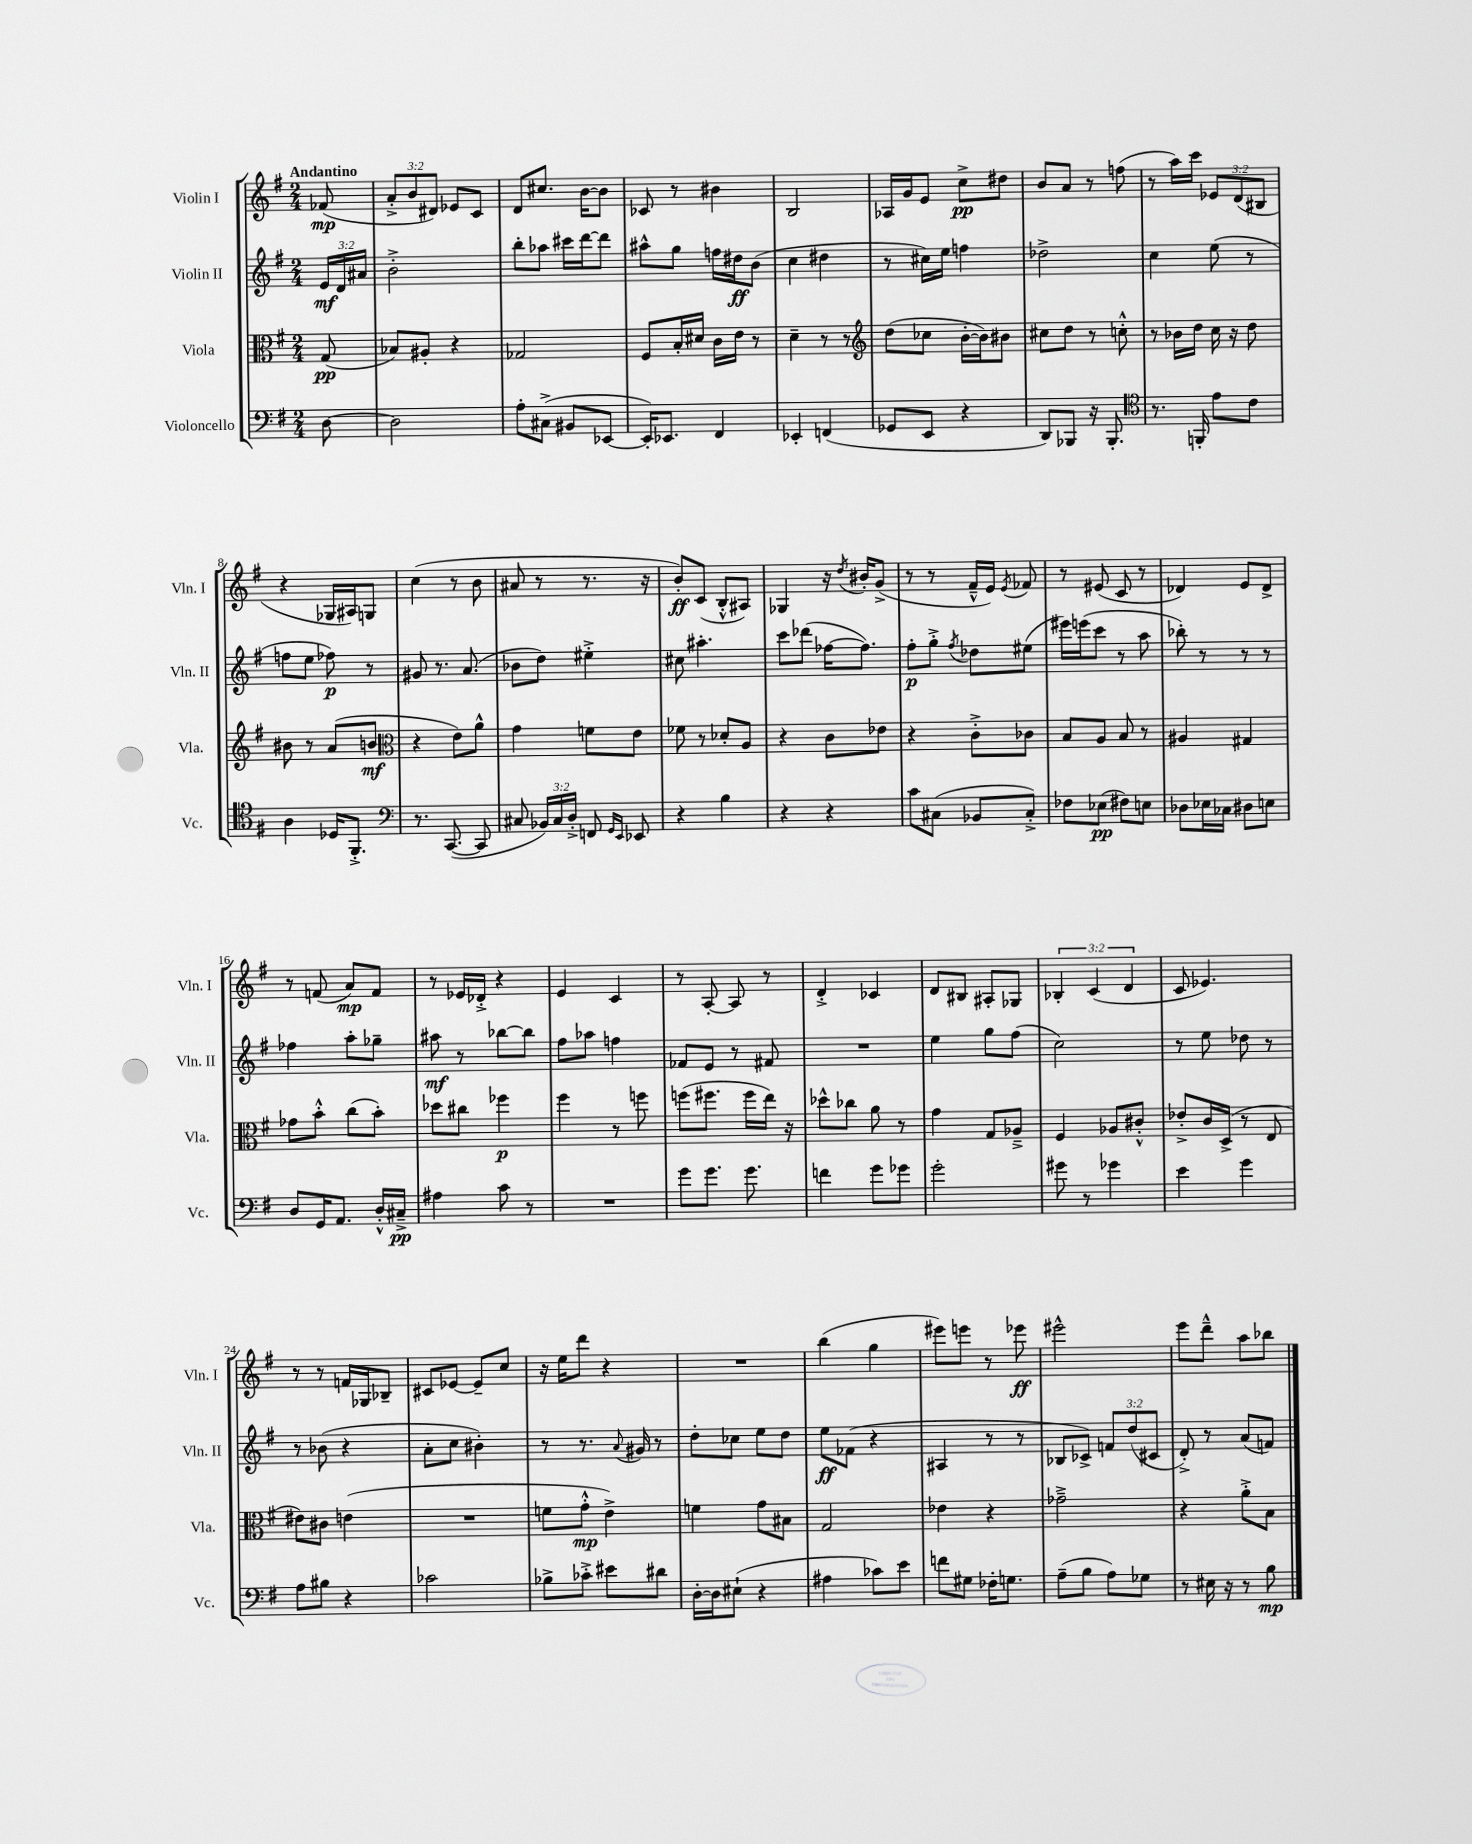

**kern	**dynam	**kern	**dynam	**kern	**dynam	**kern	**dynam
*part4	*part4	*part3	*part3	*part2	*part2	*part1	*part1
*staff4	*staff4	*staff3	*staff3	*staff2	*staff2	*staff1	*staff1
*I"Violoncello	*	*I"Viola	*	*I"Violin II	*	*I"Violin I	*
*I'Vc.	*	*I'Vla.	*	*I'Vln. II	*	*I'Vln. I	*
*clefF4	*	*clefC3	*	*clefG2	*	*clefG2	*
*k[f#]	*	*k[f#]	*	*k[f#]	*	*k[f#]	*
*M2/4	*	*M2/4	*	*M2/4	*	*M2/4	*
=	=	=	=	=	=	=	=
!	!	!	!	!	!	!LO:TX:a:B:t=Andantino	!
[8D\	.	(8G/	pp	24e/LL	mf	(8f-X/	mp
.	.	.	.	24d/	.	.	.
.	.	.	.	24a#X/JJ	.	.	.
=1	=1	=1	=1	=1	=1	=1	=1
2D\]	.	8B-X/L)	.	2b'^\	.	12a'^/L	.
.	.	.	.	.	.	12b/	.
.	.	8A#X'/J	.	.	.	.	.
.	.	.	.	.	.	12d#X/J)	.
.	.	4r	.	.	.	8e-X/L	.
.	.	.	.	.	.	8c/J	.
=2	=2	=2	=2	=2	=2	=2	=2
8A'\L	.	2G-X/	.	8bb'\L	.	8d/L	.
(8C#X^\J	.	.	.	8aa-X\J	.	8.cc#X/J	.
8BB#X/L	.	.	.	16ccc#X\LL	.	.	.
.	.	.	.	[16ddd\J	.	[16b\KL	.
[8EE-X/J	.	.	.	8ddd\J]	.	8b\J]	.
=3	=3	=3	=3	=3	=3	=3	=3
16EE-'/KL])	.	8F#/L	.	8aa#X^^\L	.	8c-X/	.
8.EE-X/J	.	.	.	.	.	.	.
.	.	16B'/L	.	8gg\J	.	8r	.
.	.	16d#X/JJ	.	.	.	.	.
4FF#/	.	16c\LL	.	16ffn\LL	.	4b#X\	.
.	.	16e\JJ	.	16dd#X\J	ff	.	.
.	.	8r	.	(8b\J	.	.	.
=4	=4	=4	=4	=4	=4	=4	=4
4EE-X'/	.	4d~\	.	4cc\	.	2B/	.
(4FFn/	.	8r	.	4dd#X\	.	.	.
.	.	8r	.	.	.	.	.
=5	=5	=5	=5	=5	=5	=5	=5
*	*	*clefG2	*	*	*	*	*
8GG-X/L	.	(8dd\L	.	8r	.	16A-X/LL	.
.	.	.	.	.	.	16g/J	.
8EE/J	.	8cc-X\J	.	16cc#X\LL)	.	8e/J	.
.	.	.	.	16ee\JJ	.	.	.
4r	.	[16b'\LL	.	4ffn\	.	8cc^\L	pp
.	.	16b\J])	.	.	.	.	.
.	.	8b#X\J	.	.	.	8dd#X\J	.
=6	=6	=6	=6	=6	=6	=6	=6
8DD/L)	.	8cc#X\L	.	2dd-X^\	.	8b/L	.
8BBB-X/J	.	8dd\J	.	.	.	8a/J	.
16r	.	8r	.	.	.	8r	.
8.BBB-'/	.	.	.	.	.	.	.
.	.	8ccn'^^\	.	.	.	(8ffn\	.
=7	=7	=7	=7	=7	=7	=7	=7
*clefC4	*	*	*	*	*	*	*
8.r	.	8r	.	4cc\	.	8r	.
.	.	16b-X\LL	.	.	.	16aa\LL)	.
16FFn'/	.	16dd\JJ	.	.	.	16ccc\JJ	.
8e\L	.	16cc\	.	(8ee\	.	12e-X/L	.
.	.	16r	.	.	.	.	.
.	.	.	.	.	.	(12d/	.
8c\J	.	8dd\	.	8r	.	.	.
.	.	.	.	.	.	12B#X/J	.
!!LO:LB:g=z
=8	=8	=8	=8	=8	=8	=8	=8
4A\	.	8b#X\	.	8ffn\L	.	4r	.
.	.	8r	.	8ee\J	.	.	.
16D-X/KL	.	(8a/L	.	8ff-X\)	p	16G-X/LL	.
8.FF#'^/J	.	.	.	.	.	16A#X/J)	.
.	.	8bn/J	mf	8r	.	8Gn/J	.
=9	=9	=9	=9	=9	=9	=9	=9
*clefF4	*	*clefC3	*	*	*	*	*
8.r	.	4r	.	8g#X/	.	(4cc\	.
.	.	.	.	8.r	.	.	.
([8.CC/	.	.	.	.	.	.	.
.	.	8e\L)	.	.	.	8r	.
.	.	.	.	(8.a/	.	.	.
8CC/]	.	8a^^\J	.	.	.	8b\	.
=10	=10	=10	=10	=10	=10	=10	=10
8C#X/	.	4g\	.	8b-X\L	.	8a#X/	.
24BB-X/LL)	.	.	.	8dd\J)	.	8r	.
24C#/	.	.	.	.	.	.	.
24D'^/JJ	.	.	.	.	.	.	.
8FFn/	.	8fn\L	.	4ee#X'^\	.	8.r	.
16qqGG/LL	.	.	.	.	.	.	.
16qqEE/JJ	.	.	.	.	.	.	.
8EE-X/	.	8e\J	.	.	.	.	.
.	.	.	.	.	.	16r	.
=11	=11	=11	=11	=11	=11	=11	=11
4r	.	8f-X\	.	8cc#X\	.	8b'/L)	ff
.	.	8r	.	4.aa#X'\	.	(8c/J	.
4B\	.	8d-X'/L	.	.	.	8B'^^/L	.
.	.	8A/J	.	.	.	8A#X/J)	.
=12	=12	=12	=12	=12	=12	=12	=12
4r	.	4r	.	8ccc\L	.	4G-X/	.
.	.	.	.	(8ddd-X\J	.	.	.
4r	.	8c\L	.	[16ff-X\KL	.	16r	.
.	.	.	.	.	.	8qdd/	.
.	.	.	.	8.ff-\J])	.	16b#X'/KL	.
.	.	8e-X\J	.	.	.	(8g^/J	.
=13	=13	=13	=13	=13	=13	=13	=13
8c\L	.	4r	.	8ff#'\L	p	8r	.
(8C#X\J	.	.	.	8gg'^\J	.	8r	.
.	.	.	.	8qff#/	.	.	.
8BB-X/L	.	8c'^\L	.	8dd-X\L	.	16f#~^^/LL	.
.	.	.	.	.	.	16e/JJ)	.
.	.	.	.	.	.	8qe/	.
8C#'^/J)	.	8c-X\J	.	(8ee#X\J	.	8f-X/	.
=14	=14	=14	=14	=14	=14	=14	=14
8F-X\L	.	8B/L	.	16eee#X\LL)	.	8r	.
.	.	.	.	(16eeen\J	.	.	.
(8E-X\J	pp	8A/J	.	8ccc\J	.	(8e#X/	.
8F#X\L)	.	8B/	.	8r	.	8c/	.
8En\J	.	8r	.	8aa\	.	8r	.
=15	=15	=15	=15	=15	=15	=15	=15
8D-X\L	.	4A#X/	.	8bb-X'\)	.	4d-X/)	.
16E-X\L	.	.	.	8r	.	.	.
16C-X\JJ	.	.	.	.	.	.	.
8D#X\L	.	4G#X/	.	8r	.	8e/L	.
8En\J	.	.	.	8r	.	8d-^/J	.
!!LO:LB:g=z
=16	=16	=16	=16	=16	=16	=16	=16
8D/L	.	8g-X\L	.	4ff-X\	.	8r	.
16GG/K	.	8b'^^\J	.	.	.	(8fn/	.
8.AA/J	.	.	.	.	.	.	.
.	.	(8cc\L	.	8aa'\L	.	8a/L)	mp
16D'^^/LL	.	8b'\J)	.	8gg-X~\J	.	8f/J	.
16C#X~^/JJ	pp	.	.	.	.	.	.
=17	=17	=17	=17	=17	=17	=17	=17
4A#X\	.	8dd-X\L	.	8aa#X\	mf	8r	.
.	.	8cc#X\J	.	8r	.	16e-X/LL	.
.	.	.	.	.	.	16d-X'^/JJ	.
8c\	.	4ff-X\	p	[8bb-X\L	.	4r	.
8r	.	.	.	8bb-\J]	.	.	.
=18	=18	=18	=18	=18	=18	=18	=18
2r	.	4ff#\	.	8ff#\L	.	4e/	.
.	.	.	.	8aa-X\J	.	.	.
.	.	8r	.	4ffn\	.	4c/	.
.	.	8ffn\	.	.	.	.	.
=19	=19	=19	=19	=19	=19	=19	=19
8g\L	.	(8ffn\L	.	8f-X/L	.	8r	.
8.g\J	.	8.ff#X\J	.	8e/J	.	[8A'/	.
.	.	.	.	8r	.	8A/]	.
8.g\	.	16ff#\LL	.	.	.	.	.
.	.	16ee\JJ)	.	8f#X/	.	8r	.
.	.	16r	.	.	.	.	.
=20	=20	=20	=20	=20	=20	=20	=20
4fn\	.	8dd-X^^\L	.	2r	.	4d'^/	.
.	.	8cc-X\J	.	.	.	.	.
8g\L	.	8a\	.	.	.	4c-X/	.
8g-X\J	.	8r	.	.	.	.	.
=21	=21	=21	=21	=21	=21	=21	=21
2g'\	.	4g\	.	4ee\	.	8d/L	.
.	.	.	.	.	.	8B#X/J	.
.	.	8G/L	.	8gg\L	.	8A#X'/L	.
.	.	8A-X~^/J	.	(8ff#\J	.	8G-X/J	.
=22	=22	=22	=22	=22	=22	=22	=22
8g#X\	.	4F#/	.	2cc\)	.	6B-X'/	.
8r	.	.	.	.	.	.	.
.	.	.	.	.	.	(6c/	.
4g-X\	.	8A-X/L	.	.	.	.	.
.	.	.	.	.	.	6d/	.
.	.	8c#X'^^/J	.	.	.	.	.
=23	=23	=23	=23	=23	=23	=23	=23
4e\	.	8e-X'^/L	.	8r	.	8c/	.
.	.	16c/L	.	8ee\	.	4.e-X/)	.
.	.	(16D^/JJ	.	.	.	.	.
4g\	.	8r	.	8dd-X\	.	.	.
.	.	8E/	.	8r	.	.	.
!!LO:LB:g=z
=24	=24	=24	=24	=24	=24	=24	=24
8A\L	.	8e#X\L)	.	8r	.	8r	.
8B#X\J	.	8c#X\J	.	(8b-X\	.	8r	.
4r	.	(4en\	.	4r	.	16fn/LL	.
.	.	.	.	.	.	16G-X/J	.
.	.	.	.	.	.	8B-X~/J	.
=25	=25	=25	=25	=25	=25	=25	=25
2c-X\	.	2r	.	8a'\L	.	8c#X/L	.
.	.	.	.	8cc\J	.	[8e-X/J	.
.	.	.	.	4b#X'\)	.	8e-~/L]	.
.	.	.	.	.	.	8cc/J	.
=26	=26	=26	=26	=26	=26	=26	=26
8B-X^\L	.	8fn\L	.	8r	.	16r	.
.	.	.	.	.	.	16ee\KL	.
8c-X'^\J	.	8g'^^\J	mp	8.r	.	8ddd\J	.
8e#X\L	.	4e^\)	.	.	.	4r	.
.	.	.	.	8qqa/	.	.	.
.	.	.	.	16g#X/	.	.	.
8d#X\J	.	.	.	8r	.	.	.
=27	=27	=27	=27	=27	=27	=27	=27
[16D'\LL	.	4fn\	.	8dd'\L	.	2r	.
16D\J]	.	.	.	.	.	.	.
(8E#X`\J	.	.	.	8cc-X\J	.	.	.
4r	.	8g\L	.	8ee\L	.	.	.
.	.	8B#X\J	.	8dd\J	.	.	.
=28	=28	=28	=28	=28	=28	=28	=28
4A#X\	.	2G/	.	8ee\L	ff	(4bb\	.
.	.	.	.	(8f-X\J	.	.	.
8c-X\L)	.	.	.	4r	.	4gg\	.
8e\J	.	.	.	.	.	.	.
=29	=29	=29	=29	=29	=29	=29	=29
8fn\L	.	4e-X\	.	4A#X/	.	8eee#X\L)	.
8G#X\J	.	.	.	.	.	8eeen\J	.
16F-X'\KL	.	4r	.	8r	.	8r	.
8.Gn\J	.	.	.	.	.	.	.
.	.	.	.	8r	.	8eee-X\	ff
=30	=30	=30	=30	=30	=30	=30	=30
(8A~\L	.	2g-X~^\	.	8B-X/L	.	2eee#X^^\	.
8B\J	.	.	.	8c-X^/J)	.	.	.
8A\L)	.	.	.	12fn/L	.	.	.
.	.	.	.	(12dd/	.	.	.
8G-X\J	.	.	.	.	.	.	.
.	.	.	.	12c#X/J	.	.	.
=31	=31	=31	=31	=31	=31	=31	=31
8r	.	4r	.	8d'^/)	.	8eee\L	.
16E#X\	.	.	.	8r	.	8ddd~^^\J	.
16r	.	.	.	.	.	.	.
8r	.	8a'^\L	.	(8a/L	.	8aa\L	.
8B\	mp	8B\J	.	8fn/J)	.	8bb-X\J	.
==	==	==	==	==	==	==	==
*-	*-	*-	*-	*-	*-	*-	*-
